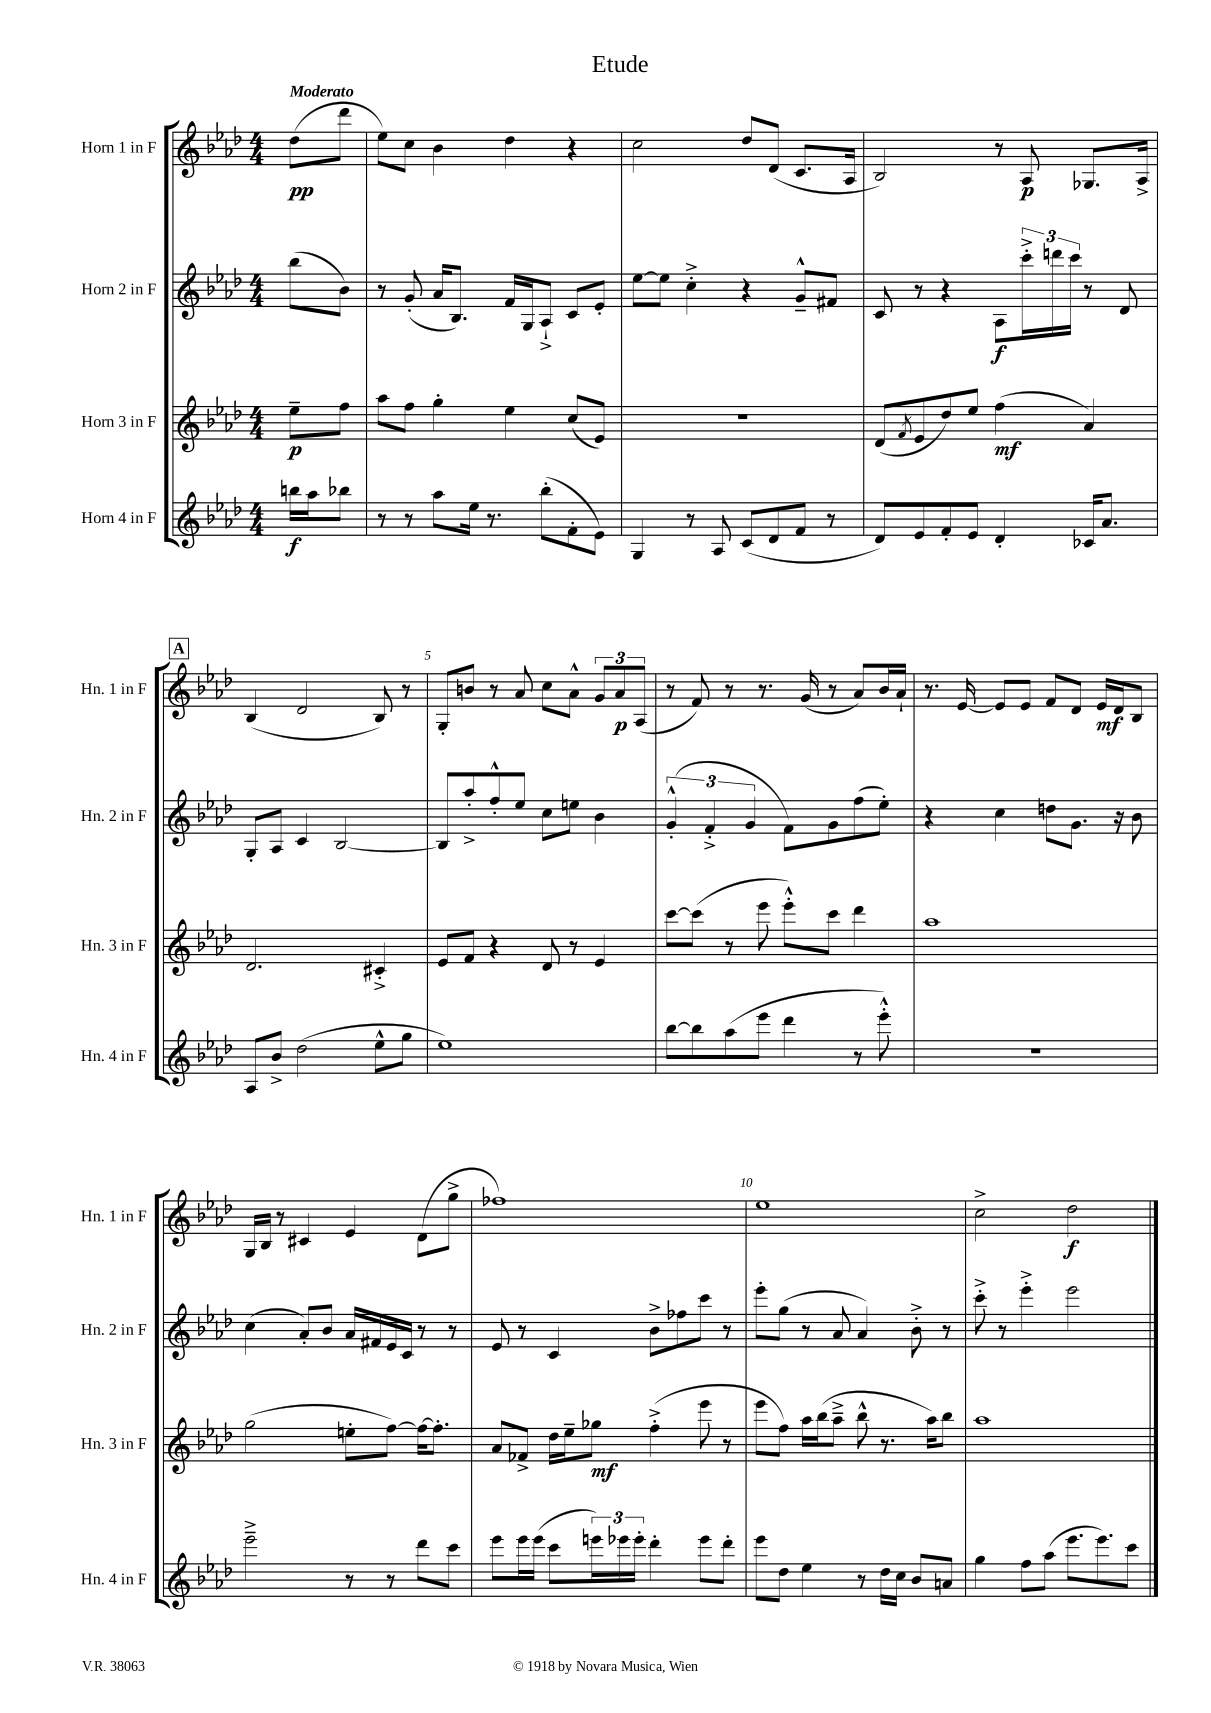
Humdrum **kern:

**kern	**dynam	**kern	**dynam	**kern	**dynam	**kern	**dynam
*part4	*part4	*part3	*part3	*part2	*part2	*part1	*part1
*staff4	*staff4	*staff3	*staff3	*staff2	*staff2	*staff1	*staff1
*I"Horn 4 in F	*	*I"Horn 3 in F	*	*I"Horn 2 in F	*	*I"Horn 1 in F	*
*I'Hn. 4 in F	*	*I'Hn. 3 in F	*	*I'Hn. 2 in F	*	*I'Hn. 1 in F	*
*clefG2	*	*clefG2	*	*clefG2	*	*clefG2	*
*k[b-e-a-d-]	*	*k[b-e-a-d-]	*	*k[b-e-a-d-]	*	*k[b-e-a-d-]	*
*M4/4	*	*M4/4	*	*M4/4	*	*M4/4	*
=	=	=	=	=	=	=	=
!	!	!	!	!	!	!LO:TX:a:B:t=Moderato	!
16bbn\LL	f	8ee-~\L	p	(8bb-\L	.	(8dd-\L	pp
16aa-\J	.	.	.	.	.	.	.
8bb-X\J	.	8ff\J	.	8b-\J)	.	8ddd-\J	.
=1	=1	=1	=1	=1	=1	=1	=1
8r	.	8aa-\L	.	8r	.	8ee-\L)	.
8r	.	8ff\J	.	(8g'/	.	8cc\J	.
8aa-\L	.	4gg'\	.	16a-/KL	.	4b-\	.
.	.	.	.	8.B-/J)	.	.	.
16ee-\Jk	.	.	.	.	.	.	.
8.r	.	.	.	.	.	.	.
.	.	4ee-\	.	16f/LL	.	4dd-\	.
.	.	.	.	16G/J	.	.	.
(8bb-'\L	.	.	.	8A-`^/J	.	.	.
8f'\	.	(8cc/L	.	8c/L	.	4r	.
8e-\J)	.	8e-/J)	.	8e-'/J	.	.	.
=2	=2	=2	=2	=2	=2	=2	=2
4G/	.	1r	.	[8ee-\L	.	2cc\	.
.	.	.	.	8ee-\J]	.	.	.
8r	.	.	.	4cc'^\	.	.	.
8A-/	.	.	.	.	.	.	.
(8c/L	.	.	.	4r	.	8dd-/L	.
8d-/	.	.	.	.	.	(8d-/J	.
8f/J	.	.	.	8g~^^/L	.	8.c/L	.
8r	.	.	.	8f#X/J	.	.	.
.	.	.	.	.	.	16A-/Jk	.
=3	=3	=3	=3	=3	=3	=3	=3
8d-/L)	.	(8d-/L	.	8c/	.	2B-/)	.
.	.	8qf/	.	.	.	.	.
8e-/	.	8e-/	.	8r	.	.	.
8f'/	.	8dd-/)	.	4r	.	.	.
8e-/J	.	8ee-/J	.	.	.	.	.
4d-'/	.	(4ff\	mf	8A-\L	f	8r	.
.	.	.	.	24ccc'^\L	.	8A-/	p
.	.	.	.	24dddn\	.	.	.
.	.	.	.	24ccc\JJ	.	.	.
16c-X/KL	.	4a-/)	.	8r	.	8.G-X/L	.
8.a-/J	.	.	.	.	.	.	.
.	.	.	.	8d-/	.	.	.
.	.	.	.	.	.	16A-^/Jk	.
!!LO:LB:g=z
!!LO:REH:place=s1:t=A
=4	=4	=4	=4	=4	=4	=4	=4
8A-/L	.	2.d-/	.	8G'/L	.	(4B-/	.
8b-^/J	.	.	.	8A-/J	.	.	.
(2dd-\	.	.	.	4c/	.	2d-/	.
.	.	.	.	[2B-/	.	.	.
8ee-^^\L	.	4c#X'^/	.	.	.	8B-/)	.
8gg\J	.	.	.	.	.	8r	.
=5	=5	=5	=5	=5	=5	=5	=5
1ee-)	.	8e-/L	.	8B-/L]	.	8G'/L	.
.	.	8f/J	.	8aa-'^/	.	8bn/J	.
.	.	4r	.	8ff'^^/	.	8r	.
.	.	.	.	8ee-/J	.	8a-/	.
.	.	8d-/	.	8cc\L	.	8cc\L	.
.	.	8r	.	8een\J	.	8a-^^\J	.
.	.	4e-/	.	4b-\	.	12g/L	.
.	.	.	.	.	.	12a-/	p
.	.	.	.	.	.	(12A-/J	.
=6	=6	=6	=6	=6	=6	=6	=6
[8bb-\L	.	[8ccc\L	.	(6g'^^/	.	8r	.
8bb-\]	.	(8ccc\J]	.	.	.	8f/)	.
.	.	.	.	6f'^/	.	.	.
(8aa-\	.	8r	.	.	.	8r	.
.	.	.	.	6g/	.	.	.
8eee-\J	.	8eee-\	.	.	.	8.r	.
4ddd-\	.	8eee-'^^\L)	.	8f\L)	.	.	.
.	.	.	.	.	.	(16g/	.
.	.	8ccc\J	.	8g\	.	8r	.
8r	.	4ddd-\	.	(8ff\	.	8a-/L)	.
8eee-'^^\)	.	.	.	8ee-'\J)	.	16b-/L	.
.	.	.	.	.	.	16a-`/JJ	.
=7	=7	=7	=7	=7	=7	=7	=7
1r	.	1aa-	.	4r	.	8.r	.
.	.	.	.	.	.	[16e-/	.
.	.	.	.	4cc\	.	8e-/L]	.
.	.	.	.	.	.	8e-/J	.
.	.	.	.	8ddn\L	.	8f/L	.
.	.	.	.	8.g\J	.	8d-/J	.
.	.	.	.	.	.	16e-/LL	mf
.	.	.	.	16r	.	16d-/J	.
.	.	.	.	8b-\	.	8B-/J	.
!!LO:LB:g=z
=8	=8	=8	=8	=8	=8	=8	=8
2eee-~^\	.	(2gg\	.	(4cc\	.	16G/LL	.
.	.	.	.	.	.	16B-/JJ	.
.	.	.	.	.	.	8r	.
.	.	.	.	8a-'/L)	.	4c#X/	.
.	.	.	.	8b-/J	.	.	.
8r	.	8een'\L	.	16a-/LL	.	4e-/	.
.	.	.	.	16f#X/	.	.	.
8r	.	[8ff\J)	.	16e-/	.	.	.
.	.	.	.	16c/JJ	.	.	.
8ddd-\L	.	16ff\KL_	.	8r	.	(8d-\L	.
.	.	8.ff'\J]	.	.	.	.	.
8ccc\J	.	.	.	8r	.	8gg^\J	.
=9	=9	=9	=9	=9	=9	=9	=9
8eee-\L	.	8a-/L	.	8e-/	.	1ff-X)	.
16eee-\L	.	8f-X^/J	.	8r	.	.	.
(16eee-\JJ	.	.	.	.	.	.	.
8ccc\L	.	16dd-\LL	.	4c/	.	.	.
.	.	16ee-~\J	.	.	.	.	.
24eeen\L)	.	8gg-X\J	mf	.	.	.	.
24eee-X\	.	.	.	.	.	.	.
24eee-'\JJ	.	.	.	.	.	.	.
4ddd-'\	.	(4ff'^\	.	8b-^\L	.	.	.
.	.	.	.	8ff-X\	.	.	.
8eee-\L	.	8eee-\	.	8ccc\J	.	.	.
8ddd-'\J	.	8r	.	8r	.	.	.
=10	=10	=10	=10	=10	=10	=10	=10
8eee-\L	.	8eee-\L	.	8eee-'\L	.	1ee-	.
8dd-\J	.	8ff\J)	.	(8gg\J	.	.	.
4ee-\	.	16aa-\LL	.	8r	.	.	.
.	.	(16bb-\J	.	.	.	.	.
.	.	8aa-~^\J	.	8a-/	.	.	.
8r	.	8bb-^^\	.	4a-/)	.	.	.
16dd-\LL	.	8.r	.	.	.	.	.
16cc\JJ	.	.	.	.	.	.	.
8b-/L	.	.	.	8b-'^\	.	.	.
.	.	16aa-\KL)	.	.	.	.	.
8an/J	.	8bb-\J	.	8r	.	.	.
=11	=11	=11	=11	=11	=11	=11	=11
4gg\	.	1aa-	.	8ccc'^\	.	2cc^\	.
.	.	.	.	8r	.	.	.
8ff\L	.	.	.	4eee-'^\	.	.	.
(8aa-\J	.	.	.	.	.	.	.
8.eee-\L	.	.	.	2eee-\	.	2dd-\	f
8.eee-\)	.	.	.	.	.	.	.
8ccc\J	.	.	.	.	.	.	.
==	==	==	==	==	==	==	==
*-	*-	*-	*-	*-	*-	*-	*-
